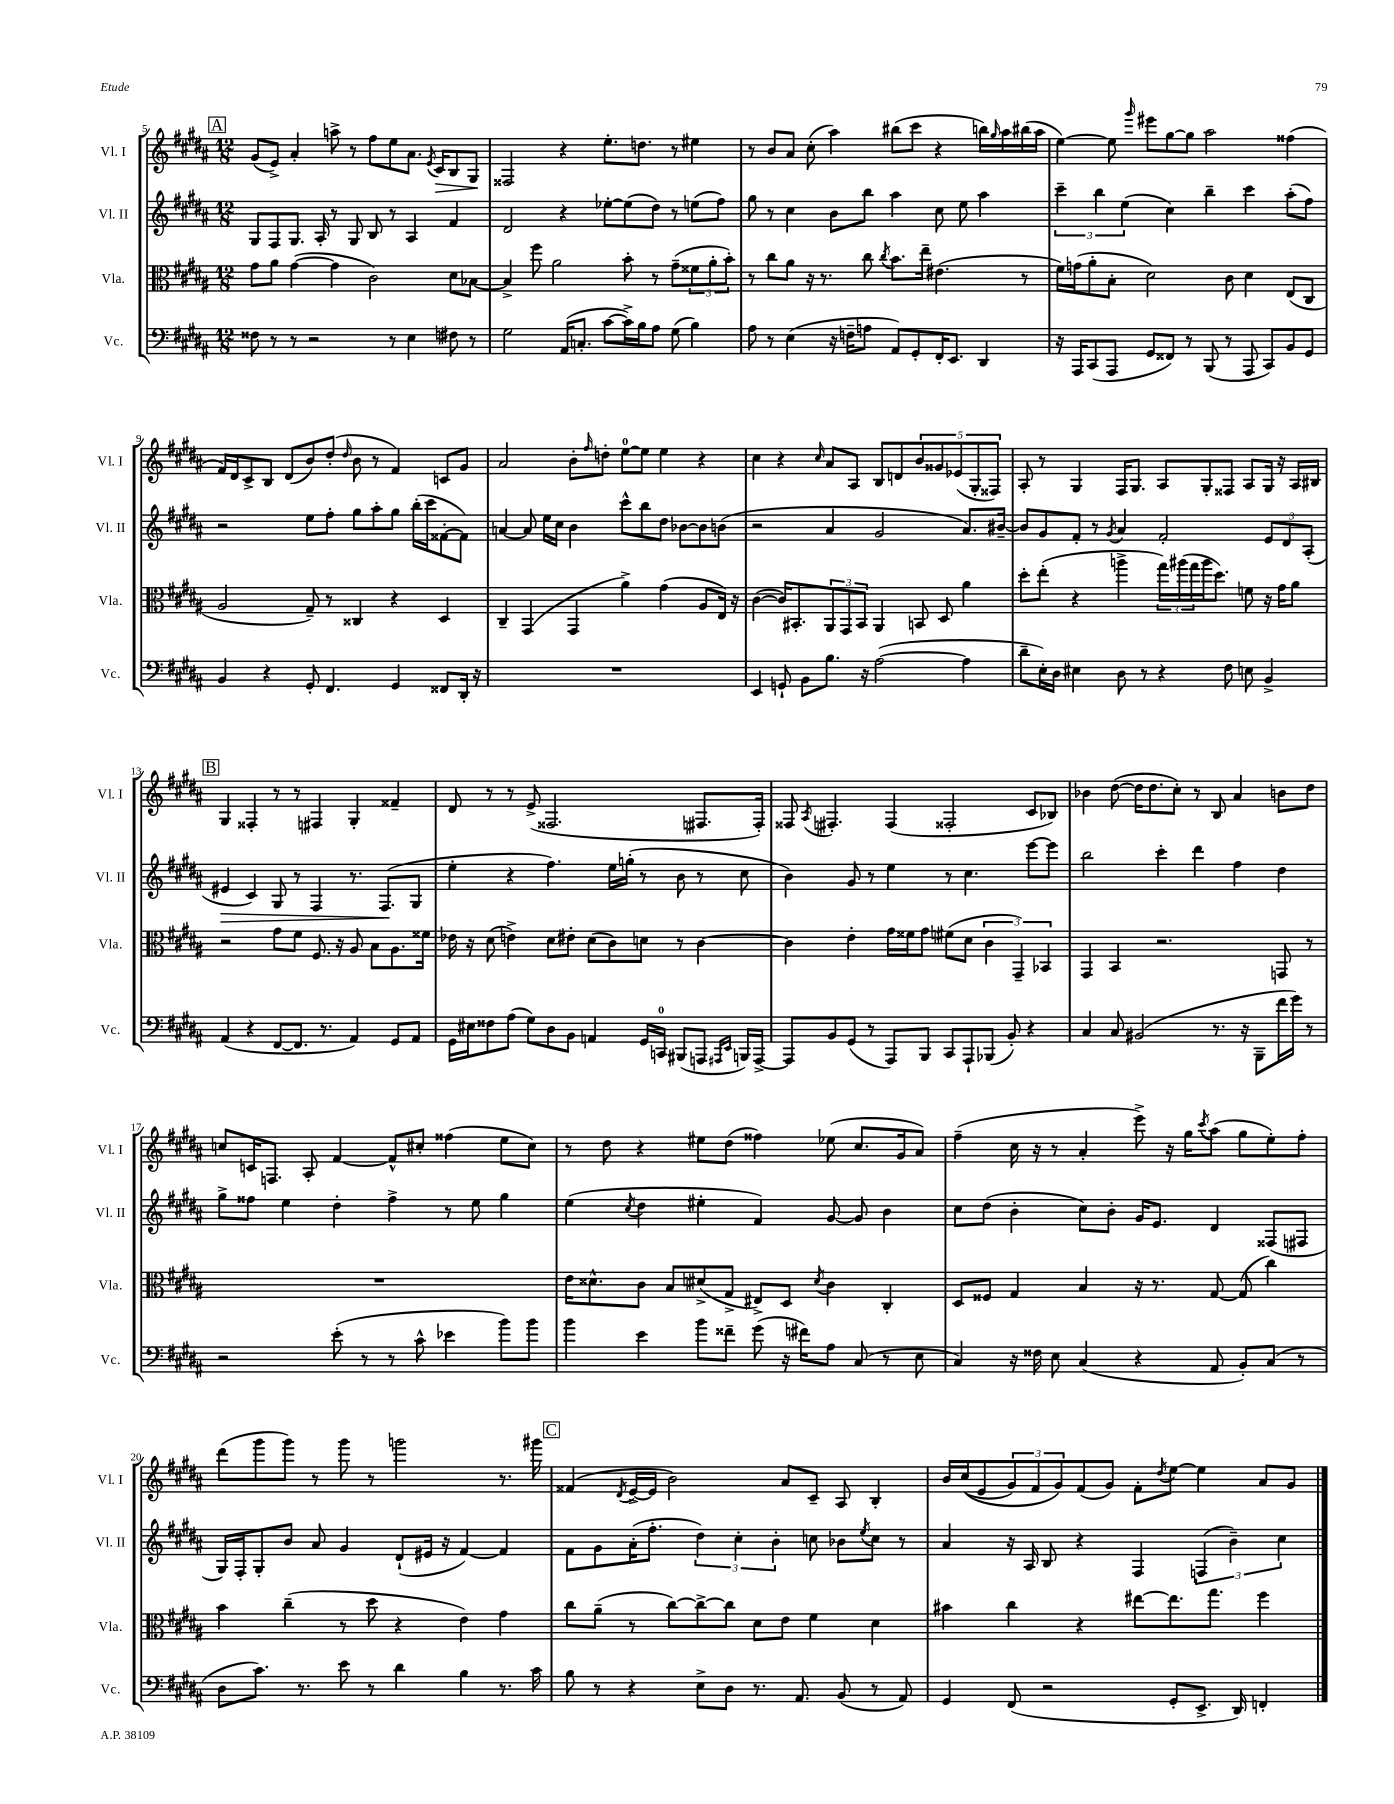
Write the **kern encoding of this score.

**kern	**kern	**kern	**dynam	**kern	**dynam
*part4	*part3	*part2	*part2	*part1	*part1
*staff4	*staff3	*staff2	*staff2	*staff1	*staff1
*I"Vc.	*I"Vla.	*I"Vl. II	*	*I"Vl. I	*
*I'Vc.	*I'Vla.	*I'Vl. II	*	*I'Vl. I	*
*clefF4	*clefC3	*clefG2	*	*clefG2	*
*k[f#c#g#d#a#]	*k[f#c#g#d#a#]	*k[f#c#g#d#a#]	*	*k[f#c#g#d#a#]	*
*M12/8	*M12/8	*M12/8	*	*M12/8	*
!!LO:REH:place=s1:t=A
=5	=5	=5	=5	=5	=5
8F##X\	8g#\L	8G#/L	.	(8g#/L	.
8r	8a#\J	8F#/	.	8e^/J)	.
8r	([4g#\	8.G#/J	.	4a#'/	.
2r	.	.	.	.	.
.	.	16A#'/	.	.	.
.	4g#\]	8r	.	8aan^\	.
.	.	8G#/	.	8r	.
.	2c#\)	8B/	.	8ff#\L	.
8r	.	8r	.	8ee\	.
4E\	.	4A#/	.	8.a#\J	.
.	.	.	.	8qe/	.
!	!	!	!	!	!LO:HP:b
.	.	.	.	16c#/KL	>
8F#X\	8d#\L	4f#/	.	8B/	.
8r	[8B-X\J	.	.	8G#/J	.
.	.	.	.	.	]
=6	=6	=6	=6	=6	=6
2G#\	4B-^/]	2d#/	.	2F##X/	.
.	8ff#\	.	.	.	.
.	2a#\	.	.	.	.
(16AA#/KL	.	4r	.	4r	.
8.Cn'/J	.	.	.	.	.
[8c#\L	.	[8ee-X'\L	.	8.ee'\L	.
16c#^\L])	8b'\	(8ee-\]	.	.	.
16B\J	.	.	.	8.ddn\J	.
8A#\J	8r	8dd#\J)	.	.	.
(8G#\	(8g#~\L	8r	.	8r	.
4B\)	12f##X\	(8een\L	.	4ee#X\	.
.	12a#'\	.	.	.	.
.	.	8ff#\J)	.	.	.
.	12b'\J)	.	.	.	.
=7	=7	=7	=7	=7	=7
8A#\	8r	8gg#\	.	8r	.
8r	8cc#\L	8r	.	8b/L	.
(4E\	8a#\J	4cc#\	.	8a#/J	.
.	16r	.	.	(8cc#'\	.
.	8.r	.	.	.	.
16r	.	8b\L	.	4aa#\)	.
16Fn~\KL	.	.	.	.	.
8An\J	8cc#\	8bb\J	.	.	.
.	8qcc#/	.	.	.	.
8AA#/L)	8.b\L	4aa#\	.	(8bb#X\L	.
8GG#'/	.	.	.	8ccc#\J	.
.	16ee~\Jk	.	.	.	.
16FF#'/K	(4.e#X\	8cc#\	.	4r	.
8.EE/J	.	.	.	.	.
.	.	8ee\	.	.	.
4DD#/	.	4aa#\	.	16bbn\LL)	.
.	.	.	.	16qqgg#/	.
.	.	.	.	16aa#\	.
.	8r	.	.	(16bb#X\	.
.	.	.	.	16aa#\JJ	.
=8	=8	=8	=8	=8	=8
16r	16f#\LL)	6ccc#~\	.	[4ee\)	.
16AAA#/KL	(16gn\J	.	.	.	.
(8CC#/	8a#'\	.	.	.	.
.	.	6bb\	.	.	.
8AAA#/J	8B'\J	.	.	8ee\]	.
.	.	(6ee\	.	.	.
.	.	.	.	16qqggg#/	.
8GG#/L	2d#\)	.	.	8eee#X\L	.
8FF##X/J)	.	4cc#\)	.	[8gg#\	.
8r	.	.	.	8gg#\J]	.
(8BBB/	.	4bb~\	.	2aa#\	.
8r	8c#\	.	.	.	.
8AAA#/	4d#\	4ccc#\	.	.	.
8CC#/L)	.	.	.	.	.
8BB/	(8E/L	(8aa#'\L	.	(4ff##X\	.
8GG#/J	8C#/J	8ff#\J)	.	.	.
!!LO:LB:g=z
=9	=9	=9	=9	=9	=9
4BB/	2A#/	2r	.	16f#/LL)	.
.	.	.	.	16d#/J	.
.	.	.	.	8c#^/	.
4r	.	.	.	8B/J	.
.	.	.	.	(8d#/L	.
8GG#'/	8G#~/)	8ee\L	.	8b/)	.
4.FF#/	8r	8ff#'\J	.	(8dd#'/J	.
.	.	.	.	16qqdd#/	.
.	4C##X/	8gg#\L	.	8b\	.
.	.	8aa#'\	.	8r	.
4GG#/	4r	8gg#\J	.	4f#/)	.
.	.	(16bb'\LL	.	.	.
.	.	16ccc#\J	.	.	.
8FF##X/L	4D#/	[8f##X'\	.	8cn/L	.
16DD#'/Jk	.	8f##\J])	.	8g#/J	.
16r	.	.	.	.	.
=10	=10	=10	=10	=10	=10
1.r	4C#~/	[4an/	.	2a#/	.
.	(4GG#/	8a/]	.	.	.
.	.	16ee\LL	.	.	.
.	.	16cc#\JJ	.	.	.
.	4GG#/	4b\	.	8b'\L	.
.	.	.	.	16qqff#/	.
.	.	.	.	8ddn'\J	.
.	4a#^\)	8ccc#^^\L	.	[8ee\L	.
.	.	8bb\	.	8ee\J]	.
.	(4g#\	8dd#\J	.	4ee\	.
.	.	[8b-X\L	.	.	.
.	8A#/L	8b-\]	.	4r	.
.	16E/Jk)	(8bn\J	.	.	.
.	16r	.	.	.	.
=11	=11	=11	=11	=11	=11
4EE/	([4c#\	2r	.	4cc#\	.
8GGn`/	16c#/KL])	.	.	4r	.
.	8.BB#X'/	.	.	.	.
8BB\L	.	.	.	.	.
.	.	.	.	16qqcc#/	.
8.B\J	12AA#/	4a#/	.	8a#/L	.
.	12GG#/	.	.	.	.
.	.	.	.	8A#/J	.
.	12BB#/J	.	.	.	.
16r	.	.	.	.	.
([2A#\	4AA#/	2g#/	.	8B/L	.
.	.	.	.	8dn/	.
.	8BBn/	.	.	10b/	.
.	.	.	.	10g##X/	.
.	8D#/	.	.	.	.
.	.	.	.	(10e-X/	.
4A#\]	4a#\	8.a#/L)	.	.	.
.	.	.	.	10G#'/	.
.	.	.	.	10F##X/J)	.
.	.	[16b#X~/Jk	.	.	.
=12	=12	=12	=12	=12	=12
8d#~\L	8dd#'\L	8b#/L]	.	8A#'/	.
16E'\L)	(8ee'\J	8g#/	.	8r	.
16D#\JJ	.	.	.	.	.
4E#X\	4r	8f#'/J	.	4G#/	.
.	.	8r	.	.	.
.	.	8qg#/	.	.	.
8D#\	4aan^\	4a#/	.	16F#/KL	.
.	.	.	.	8.G#/J	.
8r	.	.	.	.	.
4r	24gg#\LL)	2f#'/	.	8A#/L	.
.	(24aa#X\	.	.	.	.
.	24gg#\	.	.	.	.
.	16aa#\J	.	.	8G#'/	.
.	8.dd#\J)	.	.	.	.
8F#\	.	.	.	8F##X/J	.
8En\	8fn\	.	.	8A#/L	.
4BB^/	16r	12e/L	.	16G#/Jk	.
.	16g#\KL	.	.	16r	.
.	.	12d#/	.	.	.
.	8a#\J	.	.	16A#/LL	.
.	.	(12A#'/J	.	.	.
.	.	.	.	16B#X/JJ	.
!!LO:LB:g=z
!!LO:REH:place=s1:t=B
=13	=13	=13	=13	=13	=13
!	!	!	!LO:HP:b	!	!
(4AA#/	2r	4e#X/	>	4G#/	.
4r	.	4c#/)	.	4F##X'/	.
[8FF#/L	8g#\L	8G#/	.	8r	.
8.FF#/J]	8f#\J	8r	.	8r	.
.	8.F#/	4F#/	.	4F#X/	.
8.r	.	.	.	.	.
.	16r	.	.	.	.
4AA#/)	8A#/	8.r	.	4G#'/	.
.	8B\L	.	.	.	.
.	.	(8.F#/L	.	.	.
8GG#/L	8.A#\	.	.	4f##X~/	.
8AA#/J	.	8G#/J	]	.	.
.	16f##X\Jk	.	.	.	.
=14	=14	=14	=14	=14	=14
16GG#\LL	16e-X\	4ee'\	.	8d#/	.
16E#X\J	16r	.	.	.	.
8F##X\	(8d#\	.	.	8r	.
(8A#\J	4en^\)	4r	.	8r	.
8G#\L)	.	.	.	(8e^/	.
8D#\	8d#\L	4.ff#\)	.	2.F##X/	.
8BB\J	8e#X'\J	.	.	.	.
4AAn/	(8d#\L	.	.	.	.
.	8c#\)	16ee\LL	.	.	.
.	.	(16ggn'\JJ	.	.	.
16GG#/LL	8dn\J	8r	.	.	.
16CCn/JJ	.	.	.	.	.
(8BBB#X/L	8r	8b\	.	.	.
8AAAn/J	[4c#\	8r	.	8.F#X/L	.
16qqAAA#X/LL	.	.	.	.	.
16qqEE/JJ	.	.	.	.	.
16BBBn/LL)	.	8cc#\	.	.	.
[16AAA#^/JJ	.	.	.	16F#'/Jk)	.
=15	=15	=15	=15	=15	=15
8AAA#/L]	4c#\]	4b\)	.	8F##X/	.
.	.	.	.	8qA#/	.
8BB/	.	.	.	4.F#X'/	.
(8GG#/J	4e'\	8g#/	.	.	.
8r	.	8r	.	.	.
8AAA#/L)	16g#\LL	4ee\	.	(4F#/	.
.	16f##X\J	.	.	.	.
8BBB/J	8g#\J	.	.	.	.
8CC#/L	(8f#X\L	8r	.	2F##X'/	.
8AAA#`/	8d#\J	4.cc#\	.	.	.
(8BBB-X/J	6c#\	.	.	.	.
8BB'/)	.	.	.	.	.
.	6GG#~/)	.	.	.	.
4r	.	[8eee\L	.	8c#/L	.
.	6BB-X/	.	.	.	.
.	.	8eee\J]	.	8B-X/J)	.
=16	=16	=16	=16	=16	=16
4C#/	4GG#/	2bb\	.	4b-X\	.
8C#/	4BB/	.	.	([8dd#\	.
(2BB#X/	.	.	.	16dd#\KL]	.
.	.	.	.	8.dd#\	.
.	2.r	4ccc#'\	.	.	.
.	.	.	.	8cc#'\J)	.
.	.	4ddd#\	.	8r	.
8.r	.	.	.	8B/	.
.	.	4ff#\	.	4a#/	.
16r	.	.	.	.	.
8BBB~\L	.	.	.	.	.
16f#\L	8GGn/	4dd#\	.	8bn\L	.
16g#\JJ)	.	.	.	.	.
8r	8r	.	.	8dd#\J	.
!!LO:LB:g=z
=17	=17	=17	=17	=17	=17
2r	1.r	8gg#^\L	.	8ccn/L	.
.	.	8ff##X\J	.	16cn/K	.
.	.	.	.	8.Fn/J	.
.	.	4ee\	.	.	.
.	.	.	.	8A#'/	.
(8e'\	.	4dd#'\	.	[4f#/	.
8r	.	.	.	.	.
8r	.	4ff##^\	.	8f#^^/L]	.
8c#^^\	.	.	.	8cc#X'/J	.
4e-X\	.	8r	.	(4ff##X\	.
.	.	8ee\	.	.	.
8b\L)	.	4gg#\	.	8ee\L	.
8b\J	.	.	.	8cc#\J)	.
=18	=18	=18	=18	=18	=18
4b\	16e\KL	(4ee\	.	8r	.
.	8.d##X^^\	.	.	.	.
.	.	.	.	8dd#\	.
.	.	8qcc#/	.	.	.
4e\	8c#\J	4dd#\	.	4r	.
.	8B/L	.	.	.	.
8b\L	(8d#X^/	4ee#X'\	.	8ee#X\L	.
8f##X~\J	8G#^/J	.	.	(8dd#\J	.
(8g#\	8E#X^/L)	4f#/)	.	4ff##X\)	.
16r	8D#/J	.	.	.	.
16f#X\KL)	.	.	.	.	.
.	8qd#/	.	.	.	.
8A#\J	4c#\	[8g#/	.	(8ee-X\	.
(8C#/	.	8g#/]	.	8.cc#/L	.
8r	4C#'/	4b\	.	.	.
.	.	.	.	16g#/k	.
8E\	.	.	.	8a#/J)	.
=19	=19	=19	=19	=19	=19
4C#/)	8D#/L	8cc#\L	.	(4ff#~\	.
.	8F##X/J	(8dd#\J	.	.	.
16r	4G#/	4b'\	.	16cc#\	.
16F##X\	.	.	.	16r	.
8E\	.	.	.	8r	.
(4C#/	4B/	8cc#\L)	.	4a#'/	.
.	.	8b'\J	.	.	.
4r	16r	16g#/KL	.	8eee^\)	.
.	8.r	8.e/J	.	.	.
.	.	.	.	16r	.
.	.	.	.	16gg#\KL	.
.	.	.	.	8qccc#/	.
8AA#/	[8G#/	4d#/	.	(8aa#\J	.
8BB'/L)	(8G#/]	.	.	8gg#\L	.
(8C#/J	4cc#\)	(8F##X/L	.	8ee'\)	.
8r	.	8F#X/J	.	8ff#'\J	.
!!LO:LB:g=z
=20	=20	=20	=20	=20	=20
8D#\L	4b\	16G#/LL)	.	(8ddd#\L	.
.	.	16F#'/J	.	.	.
8.c#\J)	.	8G#'/	.	8ggg#\	.
.	(4cc#~\	8b/J	.	8ggg#\J)	.
8.r	.	.	.	.	.
.	.	8a#/	.	8r	.
8e\	8r	4g#/	.	8ggg#\	.
8r	8dd#\	.	.	8r	.
4d#\	4r	(8d#`/L	.	2gggn\	.
.	.	16e#X/Jk	.	.	.
.	.	16r	.	.	.
4B\	4e\)	[4f#/)	.	.	.
8.r	4g#\	4f#/]	.	8.r	.
16c#\	.	.	.	16ggg#X\	.
!!LO:REH:place=s1:t=C
=21	=21	=21	=21	=21	=21
8B\	8cc#\L	8f#\L	.	(4f##X/	.
8r	(8a#~\J	8g#\	.	.	.
.	.	.	.	8qd#/	.
4r	8r	(16a#'\K	.	[16e^/LL	.
.	.	8.ff#'\J	.	16e/JJ]	.
.	[8cc#\L)	.	.	2b\)	.
8E^\L	8cc#^\_	6dd#\)	.	.	.
8D#\J	8cc#\J]	.	.	.	.
.	.	6cc#'\	.	.	.
8.r	8d#\L	.	.	.	.
.	.	6b'\	.	.	.
.	8e\J	.	.	8a#/L	.
8.AA#/	.	.	.	.	.
.	4f#\	8ccn\	.	8c#~/J	.
(8BB/	.	8b-X\L	.	8A#/	.
.	.	8qee/	.	.	.
8r	4d#\	8cc\J	.	4B'/	.
8AA#/)	.	8r	.	.	.
=22	=22	=22	=22	=22	=22
4GG#/	4b#X\	4a#/	.	16b/LL	.
.	.	.	.	((16cc#/J	.
.	.	.	.	8e/	.
(8FF#/	4cc#\	16r	.	12g#/)	.
.	.	16A#/	.	.	.
.	.	.	.	12f#/	.
2r	.	8B/	.	.	.
.	.	.	.	12g#/)	.
.	4r	4r	.	(8f#/	.
.	.	.	.	8g#/J)	.
.	[8ee#X\L	4F#/	.	8f#'\L	.
.	.	.	.	8qdd#/	.
8GG#'/L	8.ee#\]	.	.	[8ee\J	.
8.EE^/J	.	(6Fn/	.	4ee\]	.
.	8.gg#\J	.	.	.	.
.	.	6b~\)	.	.	.
16DD#/)	.	.	.	.	.
4FFn'/	4ff#\	.	.	8a#/L	.
.	.	6cc#\	.	.	.
.	.	.	.	8g#/J	.
==	==	==	==	==	==
*-	*-	*-	*-	*-	*-
